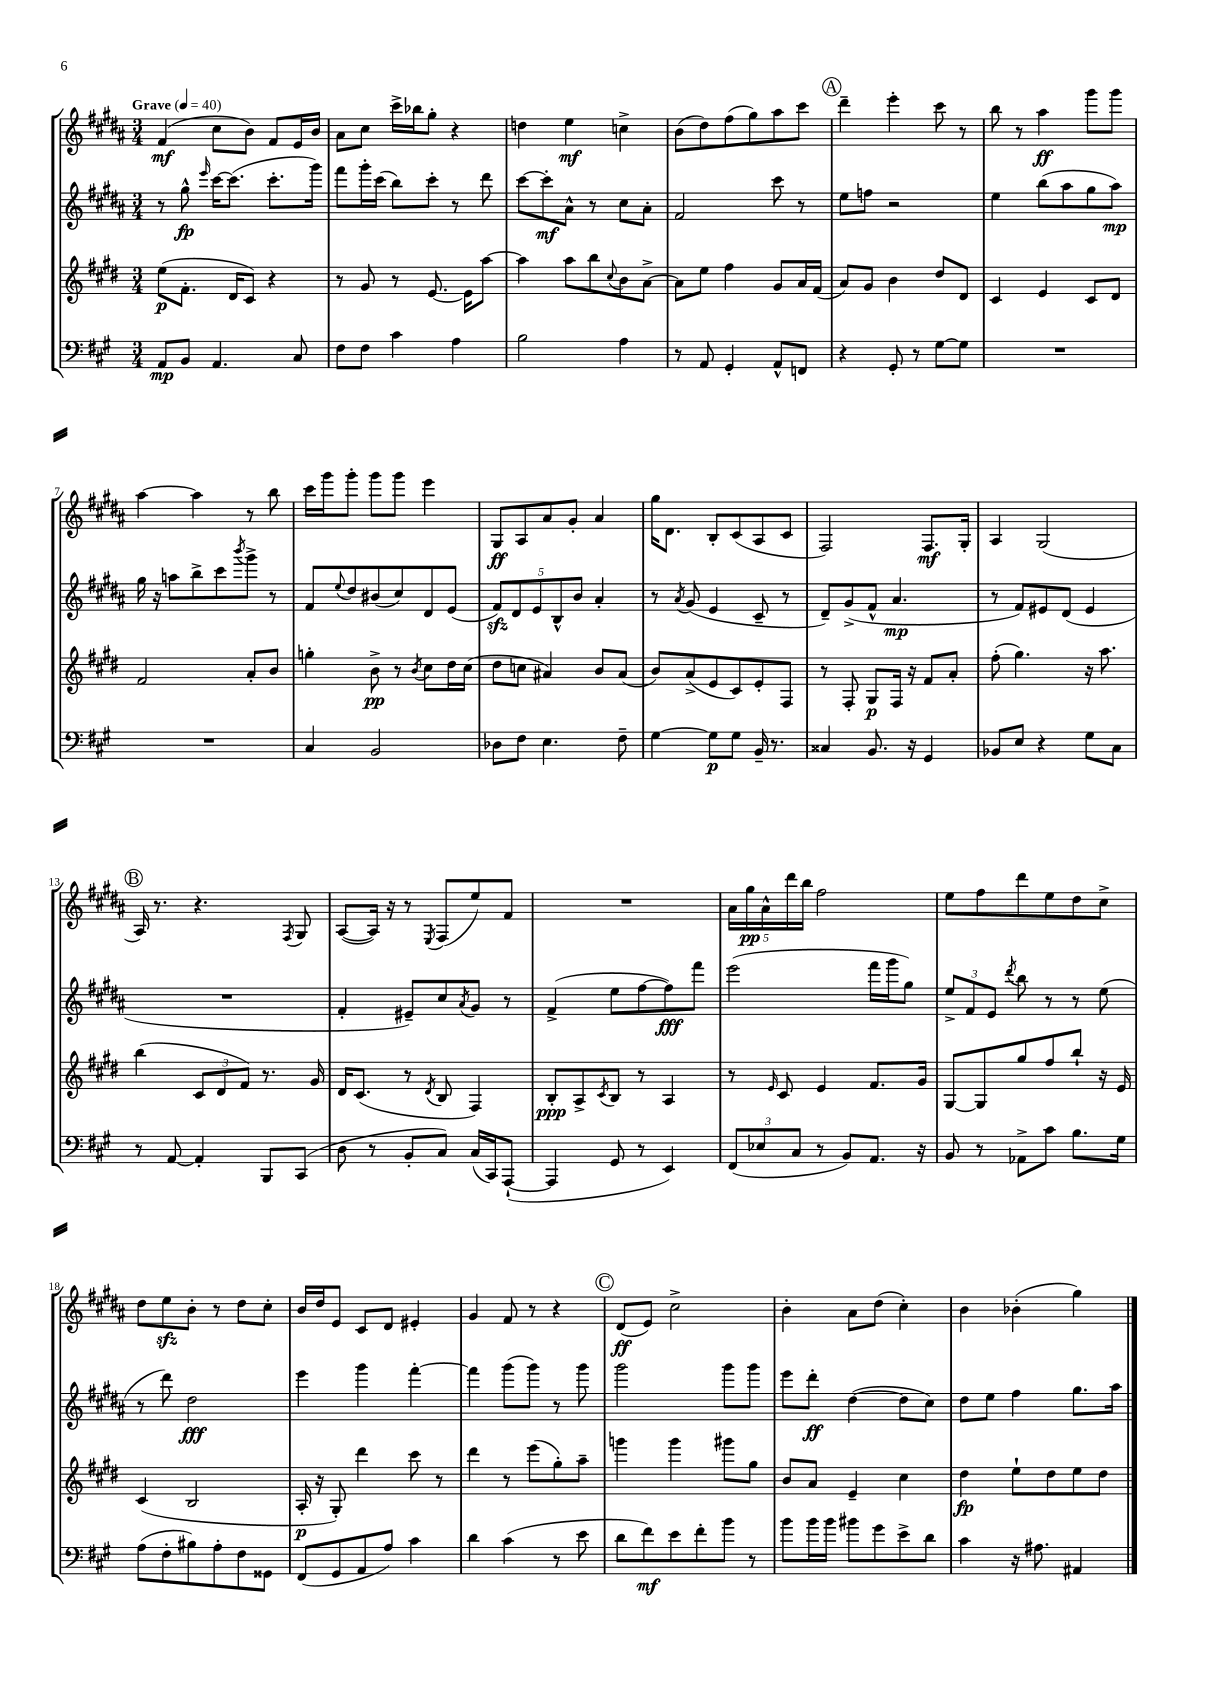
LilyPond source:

<<
\new StaffGroup <<
\new Staff = "s0" {
    \clef treble \key b \major \numericTimeSignature \time 3/4 \tempo "Grave" 4 = 40
    fis'4\mf( cis''8 b'8) fis'8 e'16 b'16 |
    ais'8 cis''8 cis'''16-> bes''16 gis''8-. r4 |
    d''4 e''4\mf c''4-> |
    b'8( dis''8) fis''8( gis''8) ais''8 cis'''8 |
    \mark \markup { \circle "A" } dis'''4-- e'''4-. cis'''8 r8 |
    b''8 r8 ais''4\ff gis'''8 gis'''8 |
    ais''4~ ais''4 r8 b''8 |
    cis'''16 gis'''16 gis'''8-. gis'''8 gis'''8 e'''4 |
    gis8\ff ais8 ais'8 gis'8-. ais'4 |
    gis''16 dis'8. b8-. cis'8( ais8 cis'8 |
    fis2) fis8.\mf gis16-. |
    ais4 gis2( |
    \mark \markup { \circle "B" } ais16) r8. r4. \acciaccatura { fis8 } gis8 |
    ais8~( ais16) r16 r8 \acciaccatura { e8 } fis8( e''8) fis'8 |
    R2. |
    \tuplet 5/4 { ais'16 gis''16\pp ais'16-^ dis'''16 b''16 } fis''2 |
    e''8 fis''8 dis'''8 e''8 dis''8 cis''8-> |
    dis''8 e''8\sfz b'8-. r8 dis''8 cis''8-. |
    b'16 dis''16 e'8 cis'8 dis'8 eis'4-. |
    gis'4 fis'8 r8 r4 |
    \mark \markup { \circle "C" } dis'8\ff( e'8) cis''2-> |
    b'4-. ais'8 dis''8( cis''4-.) |
    b'4 bes'4-.( gis''4) \bar "|." |
}
\new Staff = "s1" {
    \clef treble \key b \major \numericTimeSignature \time 3/4
    r8 gis''8-^\fp \grace { e'''16 } cis'''16~ cis'''8.( cis'''8.-. gis'''16) |
    fis'''8 gis'''16-. cis'''16( b''8) cis'''8-. r8 dis'''8 |
    cis'''8~ cis'''8-.\mf ais'8-^ r8 cis''8 ais'8-. |
    fis'2 cis'''8 r8 |
    \mark \markup { \circle "A" } e''8 f''8 r2 |
    e''4 b''8( ais''8 gis''8 ais''8\mp) |
    gis''16 r16 a''8 b''8-> cis'''8 \acciaccatura { b'''8 } gis'''8-> r8 |
    fis'8 \appoggiatura { e''8 } dis''8 bis'8( cis''8) dis'8 e'8( |
    \tuplet 5/4 { fis'8\sfz) dis'8 e'8 b8-^ b'8 } ais'4-. |
    r8 \acciaccatura { ais'8 } gis'8( e'4 cis'8-- r8 |
    dis'8--) gis'8->( fis'8-^ ais'4.\mp |
    r8 fis'8) eis'8 dis'8( eis'4 |
    \mark \markup { \circle "B" } R2. |
    fis'4-. eis'8--) cis''8 \acciaccatura { ais'8 } gis'8 r8 |
    fis'4->( e''8 fis''8~ fis''8\fff) fis'''8 |
    e'''2( fis'''16 gis'''16 gis''8) |
    \tuplet 3/2 { e''8-> fis'8 e'8 } \acciaccatura { dis'''8 } b''8 r8 r8 e''8( |
    r8 dis'''8) dis''2\fff |
    e'''4 gis'''4 fis'''4~-. |
    fis'''4 gis'''8( gis'''8) r8 gis'''8 |
    \mark \markup { \circle "C" } gis'''2 gis'''8 gis'''8 |
    e'''8 dis'''8-.\ff dis''4~( dis''8 cis''8) |
    dis''8 e''8 fis''4 gis''8. ais''16 \bar "|." |
}
\new Staff = "s2" {
    \clef treble \key e \major \numericTimeSignature \time 3/4
    e''8\p( fis'8.-. dis'16 cis'8) r4 |
    r8 gis'8 r8 e'8.~ e'16 a''8~ |
    a''4 a''8 b''8 \appoggiatura { cis''8 } b'8 a'8~-> |
    a'8 e''8 fis''4 gis'8 a'16 fis'16( |
    \mark \markup { \circle "A" } a'8) gis'8 b'4 dis''8 dis'8 |
    cis'4 e'4 cis'8 dis'8 |
    fis'2 a'8-. b'8 |
    g''4-. b'8->\pp r8 \acciaccatura { b'8 } cis''8 dis''16 cis''16( |
    dis''8 c''8 ais'4) b'8 ais'8( |
    b'8) a'8->( e'8 cis'8) e'8-. fis8 |
    r8 fis8-. gis8\p fis16 r16 fis'8 a'8-. |
    fis''8-.( gis''4.) r16 a''8. |
    \mark \markup { \circle "B" } b''4( \tuplet 3/2 { cis'8 dis'8 fis'8) } r8. gis'16 |
    dis'16 cis'8.( r8 \acciaccatura { dis'8 } b8 fis4) |
    b8-.\ppp a8-> \acciaccatura { cis'8 } b8 r8 a4 |
    r8 \grace { e'16 } cis'8 e'4 fis'8. gis'16 |
    gis8~ gis8 gis''8 fis''8 b''8-! r16 e'16 |
    cis'4( b2 |
    a16-.\p r16 gis8-.) dis'''4 cis'''8 r8 |
    dis'''4 r8 e'''8( gis''8-.) a''8-- |
    \mark \markup { \circle "C" } g'''4 g'''4 gis'''8 gis''8 |
    b'8 a'8 e'4-- cis''4 |
    dis''4\fp e''8-! dis''8 e''8 dis''8 \bar "|." |
}
\new Staff = "s3" {
    \clef bass \key a \major \numericTimeSignature \time 3/4
    a,8\mp b,8 a,4. cis8 |
    fis8 fis8 cis'4 a4 |
    b2 a4 |
    r8 a,8 gis,4-. a,8-^ f,8 |
    \mark \markup { \circle "A" } r4 gis,8-. r8 gis8~ gis8 |
    R2. |
    R2. |
    cis4 b,2 |
    des8 fis8 e4. fis8-- |
    gis4~ gis8\p gis8 b,16-- r8. |
    cisis4 b,8. r16 gis,4 |
    bes,8 e8 r4 gis8 cis8 |
    \mark \markup { \circle "B" } r8 a,8~ a,4-. b,,8 cis,8( |
    d8 r8 b,8-. cis8) cis16( cis,16) a,,8~-!( |
    a,,4 gis,8 r8 e,4) |
    \tuplet 3/2 { fis,8( ees8 cis8 } r8 b,8) a,8. r16 |
    b,8 r8 aes,8-> cis'8 b8. gis16 |
    a8( fis8-. bis8) a8-. fis8 gisis,8 |
    fis,8( gis,8 a,8 a8) cis'4 |
    d'4 cis'4( r8 e'8 |
    \mark \markup { \circle "C" } d'8 fis'8\mf) e'8 fis'8-. b'8 r8 |
    b'8 b'16 b'16 bis'8 gis'8 e'8-> d'8 |
    cis'4 r16 ais8. ais,4 \bar "|." |
}
>>
>>
